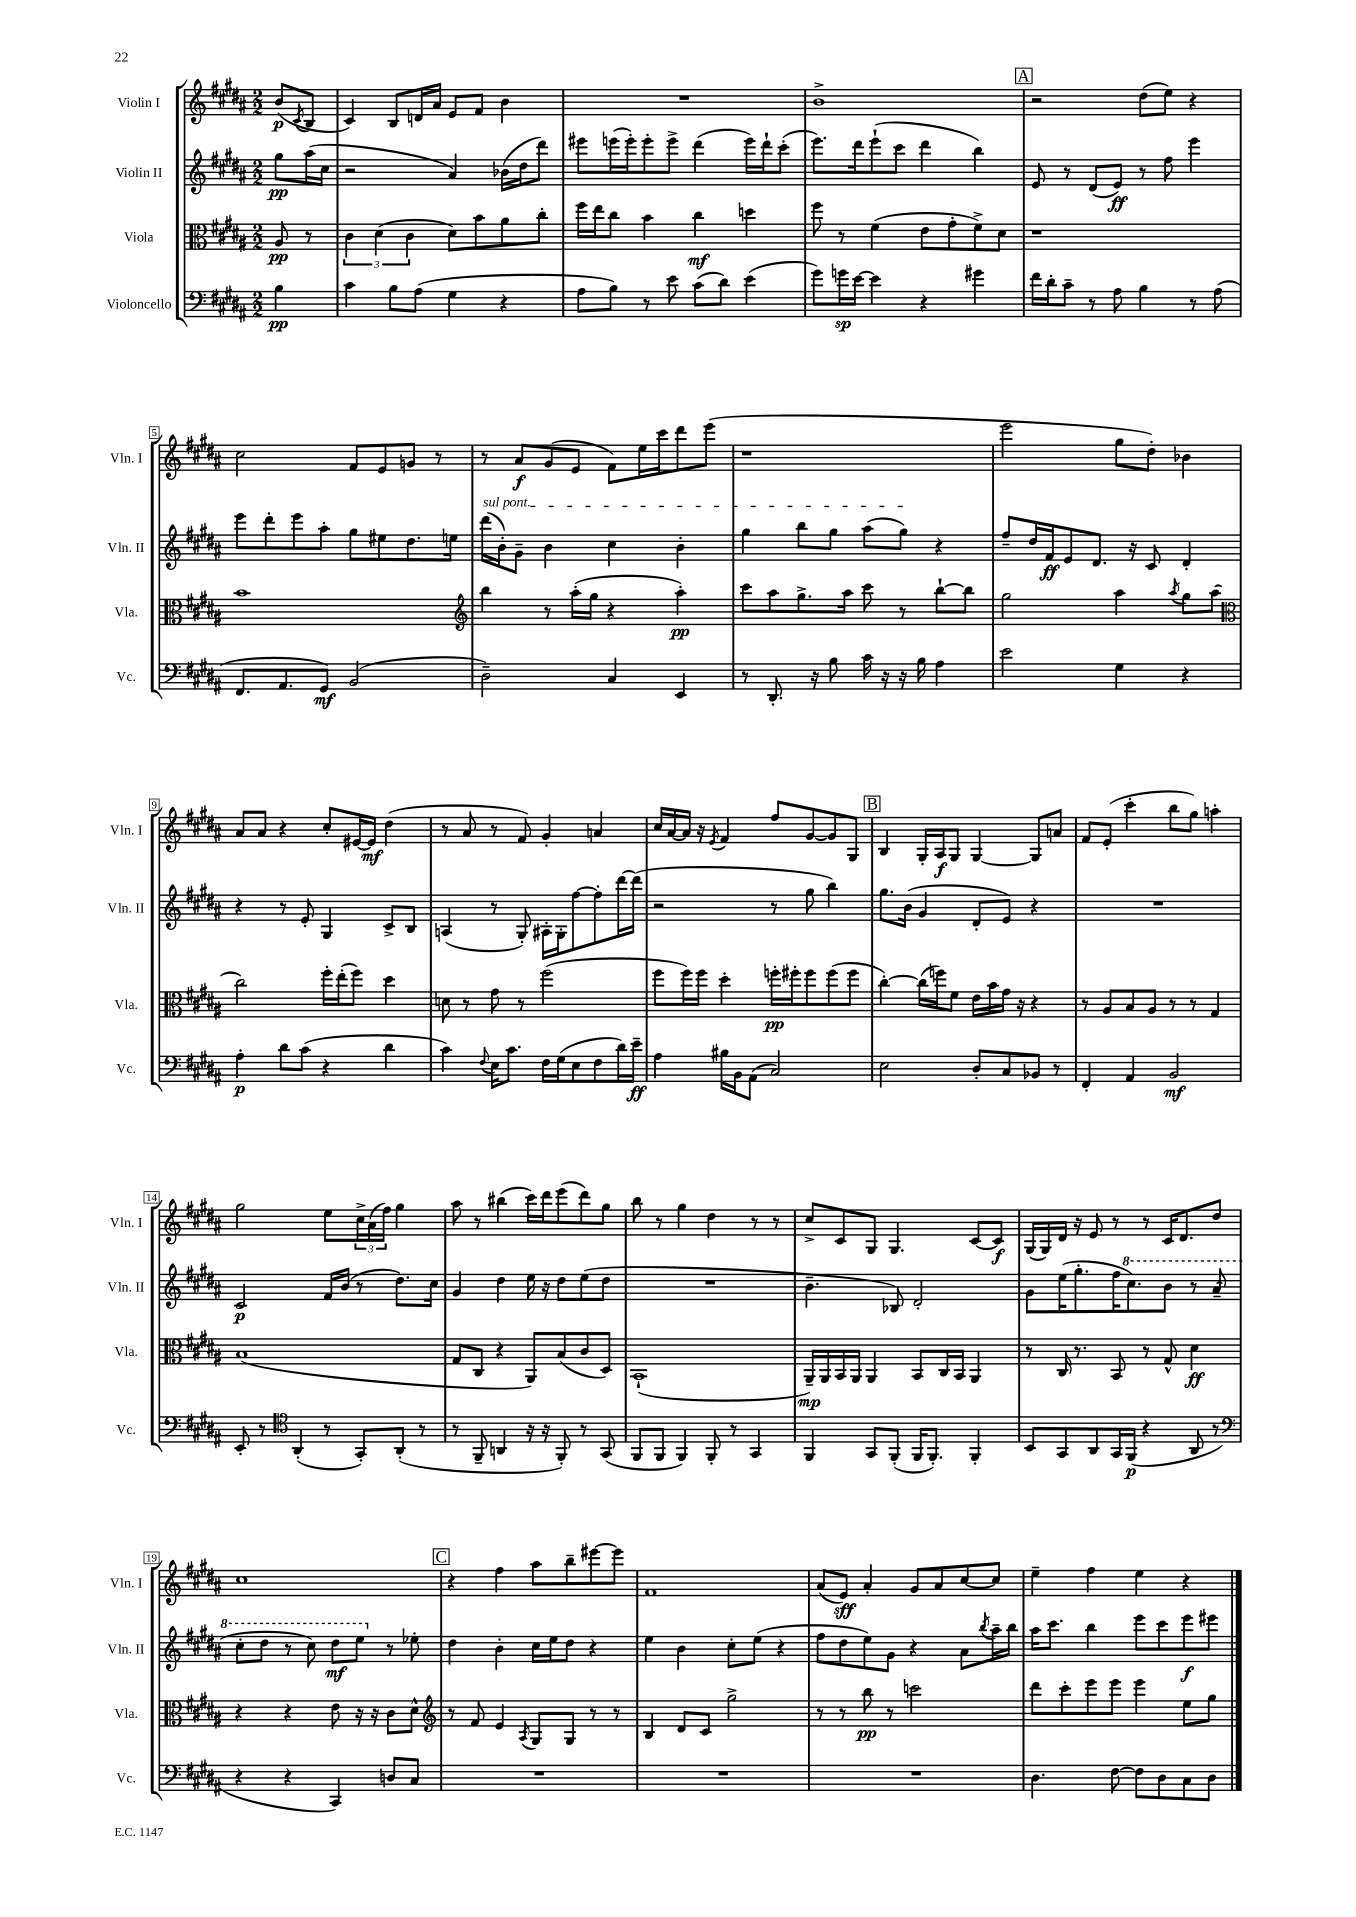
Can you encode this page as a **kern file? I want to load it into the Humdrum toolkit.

**kern	**kern	**kern	**kern
*staff4	*staff3	*staff2	*staff1
*clefF4	*clefC3	*clefG2	*clefG2
*k[f#c#g#d#a#]	*k[f#c#g#d#a#]	*k[f#c#g#d#a#]	*k[f#c#g#d#a#]
*M2/2	*M2/2	*M2/2	*M2/2
4B\	8A#/	8gg#\L	(8b/L
.	.	.	8qc#/
.	8r	(16aa#\L	8B/J
.	.	16cc#\JJ	.
=	=	=	=
4c#\	6c#\	2r	4c#/)
.	(6d#\	.	.
8B\L	.	.	8B/L
.	6c#\	.	.
(8A#\J	.	.	16d/L
.	.	.	16a#/JJ
4G#\	8d#\L)	4a#/)	8e/L
.	8b\	.	8f#/J
4r	8a#\	(16b-\LL	4b\
.	.	16dd#\J	.
.	8cc#'\J	8ddd#\J)	.
=	=	=	=
8A#\L	16ff#\LL	8eee#\L	1r
.	16ee\J	.	.
8B\J)	8cc#\J	(16eee\L	.
.	.	16eee'\J)	.
8r	4b\	8eee'\	.
8e\	.	8eee^\J	.
(8c#\L	4cc#\	(4ddd#\	.
8d#\J)	.	.	.
(4e\	4dd\	16eee\LL)	.
.	.	16ddd#`\J	.
.	.	(8ccc#'\J	.
=	=	=	=
8g#\L)	8ff#\	8.eee\L)	1b^
16g\L	8r	.	.
[16e\JJ	.	16ddd#\k	.
4e\]	(4f#\	(8eee`\	.
.	.	8ccc#\J	.
4r	8e\L	4ddd#\	.
.	8g#'\	.	.
4g#\	8f#^\)	4bb\)	.
.	8d#\J	.	.
=	=	=	=
16f#\LL	1r	8e/	2r
16d#'\J	.	.	.
8c#~\J	.	8r	.
8r	.	(8d#/L	.
8A#\	.	8e/J)	.
4B\	.	8r	(8dd#\L
.	.	8ff#\	8ee\J)
8r	.	4eee\	4r
(8A#\	.	.	.
=	=	=	=
8.FF#/L	1b	8eee\L	2cc#\
.	.	8ddd#'\	.
8.AA#/	.	.	.
.	.	8eee\	.
8GG#/J)	.	8aa#'\J	.
(2BB/	.	8gg#\L	8f#/L
.	.	8ee#\	8e/
.	.	8.dd#\	8g/J
.	.	.	8r
.	.	16ee\Jk	.
=	=	=	=
*	*clefG2	*	*
2D#~\)	4bb\	(16ddd#\LL	8r
.	.	16b'\J)	.
.	.	8g#~\J	8a#/L
.	8r	4b\	(8g#/
.	(16aa#'\LL	.	8e/J
.	16gg#\JJ	.	.
4C#/	4r	4cc#\	8f#\L)
.	.	.	16ee\L
.	.	.	16ccc#\J
4EE/	4aa#'\)	4b'\	8ddd#\
.	.	.	(8eee\J
=	=	=	=
8r	8ccc#\L	4gg#\	1r
8.DD#'/	8aa#\	.	.
.	8.gg#^\	8bb\L	.
16r	.	.	.
8B\	.	8gg#\J	.
.	16aa#\Jk	.	.
16c#\	8ccc#\	(8aa#\L	.
16r	.	.	.
16r	8r	8gg#\J)	.
16B\	.	.	.
4A#\	[8bb`\L	4r	.
.	8bb\]J	.	.
=	=	=	=
2e\	2gg#\	8ff#~/L	2eee\
.	.	16dd#/L	.
.	.	16f#/J	.
.	.	8e/	.
.	.	8.d#/J	.
4G#\	4aa#\	.	8gg#\L
.	.	16r	.
.	.	8c#/	8dd#'\J)
.	8qaa#/	.	.
4r	8gg#\L	4d#'/	4b-\
.	(8aa#\J	.	.
=	=	=	=
*	*clefC3	*	*
4A#'\	2cc#\)	4r	8a#/L
.	.	.	8a#/J
8d#\L	.	8r	4r
(8c#\J	.	8e'/	.
4r	16ff#'\LL	4G#/	8cc#'/L
.	(16ee'\J	.	.
.	8ff#\J)	.	[16e#/L
.	.	.	16e#/]JJ
4d#\	4dd#\	8c#^/L	(4dd#\
.	.	8B/J	.
=	=	=	=
4c#\)	8d\	(4A/	8r
.	8r	.	8a#/
8qqF#/	.	.	.
16E\LK	8g#\	8r	8r
8.c#\J	.	.	.
.	8r	8G#'/)	8f#/)
16F#\LL	(2ff#\	16A#'\LL	4g#'/
(16G#\J	.	16G#'\J	.
8E\	.	[8ff#\	.
8F#\	.	8ff#'\]	4a/
16d#\L)	.	[16ddd#\L	.
16e~\JJ	.	(16ddd#\]JJ	.
=	=	=	=
4A#\	8ff#\L	2r	16cc#/LL
.	.	.	[16a#/
.	16ff#\L)	.	16a#/]JJ
.	16ff#\JJ	.	16r
.	.	.	8qe/
16B#\LL	4dd#'\	.	4f#/
16BB\J	.	.	.
(8AA#\J	.	.	.
2C#/)	16ff'\LL	8r	8ff#/L
.	16ff#'\J	.	.
.	8ff#\	8gg#\	[8g#/
.	(8ff#\	4bb\)	8g#/]
.	8ff#\J	.	8G#/J
=	=	=	=
2E\	[4cc#'\)	8.gg#\L	4B/
.	.	(16b\Jk	.
.	(16cc#\]LL	4g#/	16G#'/LL
.	16ff\J)	.	16A#/J
.	8f#\J	.	8G#/J
8D#'/L	16e\LL	8d#'/L	[4G#/
.	16b\	.	.
8C#/	16g#\JJ	8e/J)	.
.	16r	.	.
8BB-/J	4r	4r	8G#/]L
8r	.	.	8a/J
=	=	=	=
4FF#'/	8r	1r	8f#/L
.	8A#/L	.	(8e'/J
4AA#/	8B/	.	4ccc#'\
.	8A#/J	.	.
2BB/	8r	.	8bb\L
.	8r	.	8gg#\J)
.	4G#/	.	4aa'\
=	=	=	=
8EE'/	(1B	2c#/	2gg#\
8r	.	.	.
*clefC4	*	*	*
(4AA#'/	.	.	.
8r	.	16f#/LL	8ee\L
.	.	(16b/JJ	.
8GG#'/L)	.	8r	24cc#^\L
.	.	.	(24a#\
.	.	.	24ff#\JJ)
(8AA#'/J	.	8.dd#\L)	4gg#\
8r	.	.	.
.	.	16cc#\Jk	.
=	=	=	=
8r	8G#/L	4g#/	8aa#\
8FF#~/	8C#/J	.	8r
4AA/	4r	4dd#\	(4bb#\
16r	8AA#/L)	16ee\	16ccc#\LL)
16r	.	16r	16ddd#\J
8FF#'/)	(8B/	8dd#\L	(8eee\
8r	8c#/	(8ee\	8ddd#\)
(8GG#/	8D#/J)	8dd#\J	8gg#\J
=	=	=	=
8FF#/L	(1BB`	1r	8bb\
8FF#/J	.	.	8r
4FF#/)	.	.	4gg#\
8FF#'/	.	.	4dd#\
8r	.	.	.
4GG#/	.	.	8r
.	.	.	8r
=	=	=	=
4FF#/	16AA#~/LL)	4.b~\	8cc#^/L
.	16AA#/	.	.
.	16BB/	.	8c#/
.	16AA#/JJ	.	.
8GG#/L	4AA#/	.	8G#/J
(8FF#'/J	.	8B-/)	4.G#/
16FF#/LK	8BB/L	2d#'/	.
8.FF#'/J)	.	.	.
.	16C#/L	.	.
.	16BB/JJ	.	.
4FF#'/	4AA#/	.	[8c#/L
.	.	.	8c#/]J
=	=	=	=
8BB/L	8r	8g#\L	(16G#/LL
.	.	.	16G#/)
8GG#/	16C#/	(16ee\K	16d#/JJ
.	8.r	8.gg#'\	16r
8AA#/	.	.	8e/
16GG#/L	8BB/	16ff#\K	8r
(16FF#/JJ	.	8.ccc#\)	.
4r	8r	.	8r
.	8G#^^/	8bb\J	16c#/LK
.	.	.	8.d#/
8AA#/	4d#\	8r	.
8r	.	(8aa#~/	8dd#/J
=	=	=	=
*clefF4	*	*	*
4r	4r	8ccc#'\L	1cc#
.	.	8ddd#\J	.
4r	4r	8r	.
.	.	8ccc#\)	.
4CC#/)	8e\	8ddd#\L	.
.	16r	8eee\J	.
.	16r	.	.
8D/L	8c#\L	8r	.
8C#/J	8d#^^\J	8ee-'\	.
=	=	=	=
*	*clefG2	*	*
1r	8r	4dd#\	4r
.	8f#/	.	.
.	4e/	4b'\	4ff#\
.	8qA#/	.	.
.	8G#/L	16cc#\LL	8aa#\L
.	.	16ee\J	.
.	8G#/J	8dd#\J	8bb~\
.	8r	4r	[8eee#\
.	8r	.	8eee#\]J
=	=	=	=
1r	4B/	4ee\	1f#
.	8d#/L	4b\	.
.	8c#/J	.	.
.	2gg#^\	8cc#'\L	.
.	.	(8ee\J	.
.	.	4r	.
=	=	=	=
1r	8r	8ff#\L	(8a#/L
.	8r	8dd#\	8e/J)
.	8bb\	8ee\)	4a#'/
.	8r	8g#\J	.
.	2ccc\	4r	8g#/L
.	.	.	8a#/
.	.	8a#\L	[8cc#/
.	.	8qbb/	.
.	.	16aa#~\L	8cc#/]J
.	.	16bb\JJ	.
=	=	=	=
4.D#\	8ddd#\L	16aa#\LK	4ee~\
.	.	8.ccc#\J	.
.	8ccc#'\	.	.
.	8eee\	4bb\	4ff#\
[8F#\	8eee\J	.	.
8F#\]L	4eee\	8eee\L	4ee\
8D#\	.	8ccc#\	.
8C#\	8ee\L	8eee\	4r
8D#\J	8gg#\J	8eee#\J	.
==	==	==	==
*-	*-	*-	*-
